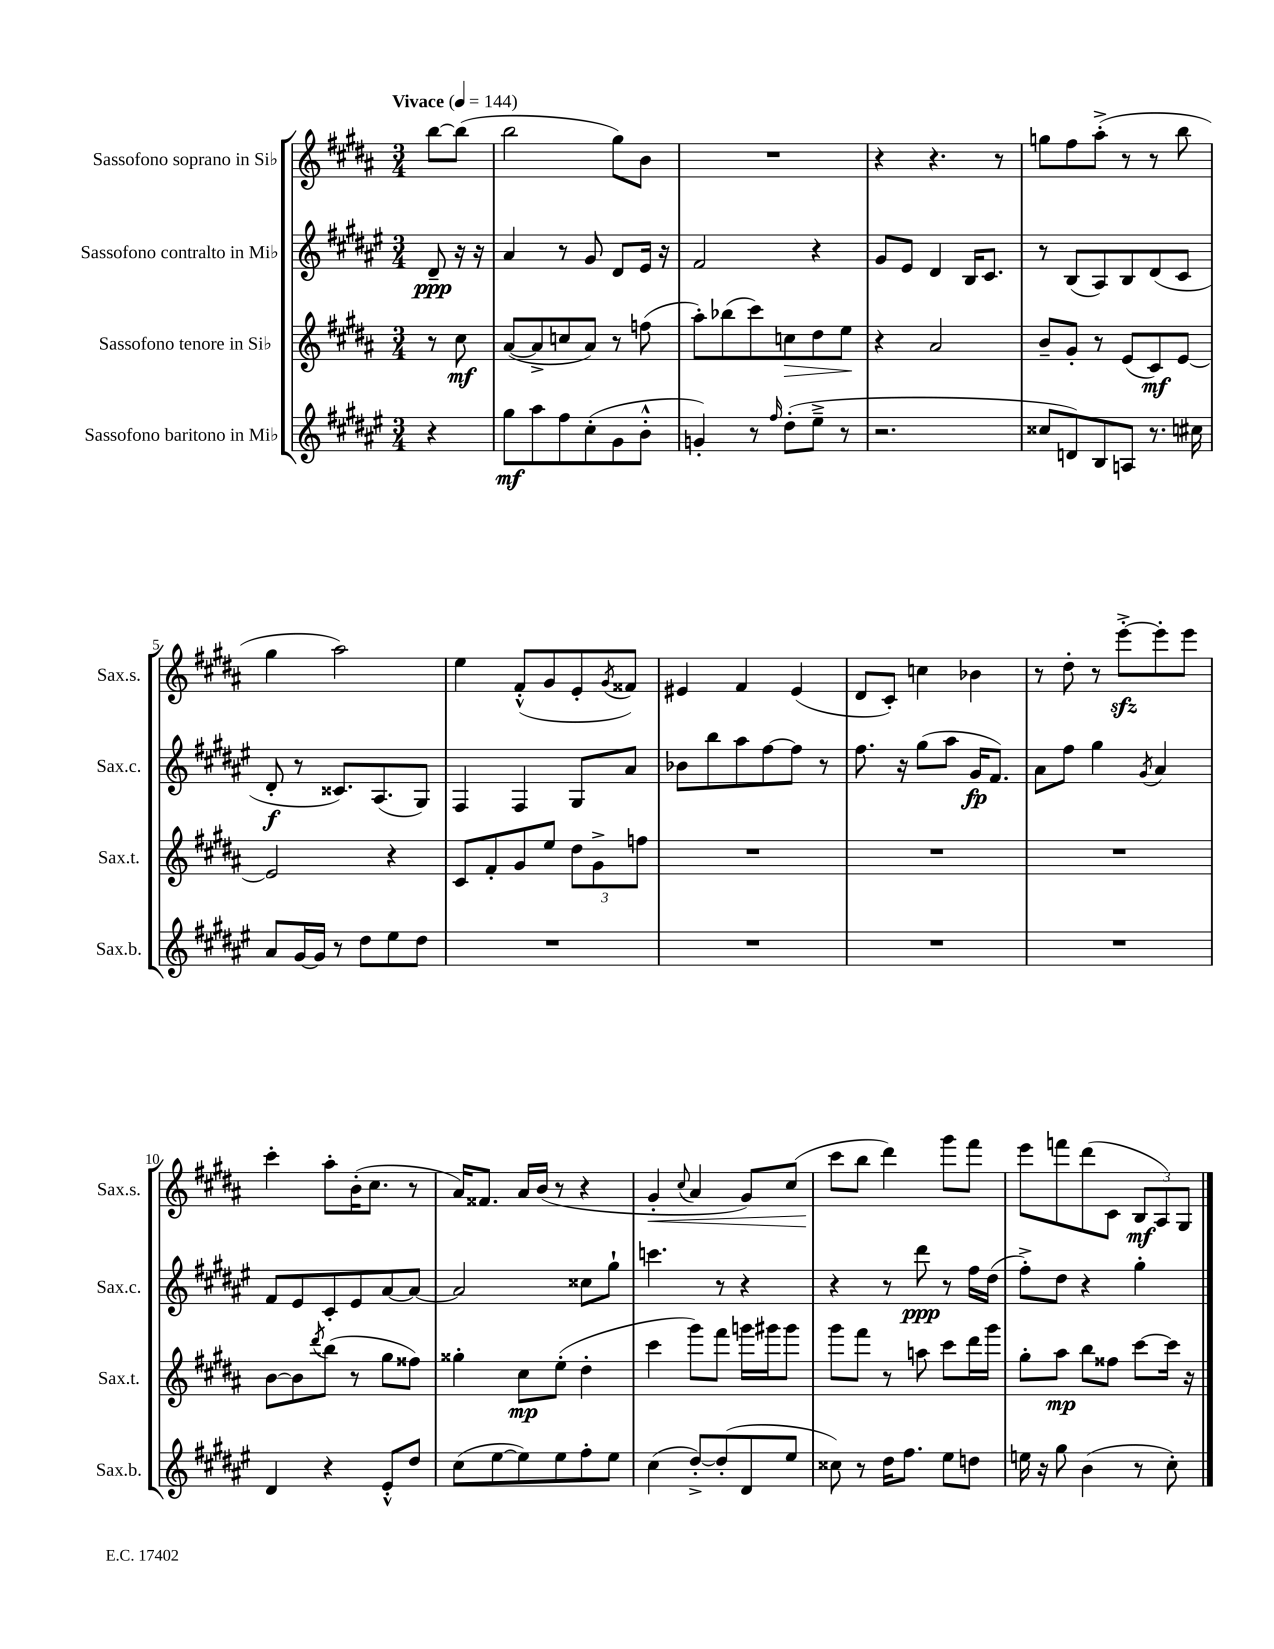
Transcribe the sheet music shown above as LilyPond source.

<<
\new StaffGroup <<
\new Staff = "s0" \with { instrumentName = "Sassofono soprano in Sib" shortInstrumentName = "Sax.s." } {
    \clef treble \key b \major \numericTimeSignature \time 3/4 \partial 4 \tempo "Vivace" 4 = 144
    b''8~ b''8( |
    b''2 gis''8) b'8 |
    R2. |
    r4 r4. r8 |
    g''8 fis''8 ais''8-.->( r8 r8 b''8 |
    gis''4 ais''2) |
    e''4 fis'8-.-^( gis'8 e'8-. \acciaccatura { gis'8 } fisis'8) |
    eis'4 fis'4 eis'4( |
    dis'8 cis'8-.) c''4 bes'4 |
    r8 dis''8-. r8 e'''8~-.->\sfz e'''8-. e'''8 |
    cis'''4-. ais''8-. b'16-.( cis''8. r8 |
    ais'16) fisis'8. ais'16 b'16( r8 r4 |
    gis'4-.\< \appoggiatura { cis''8 } ais'4 gis'8) cis''8( |
    cis'''8\! b''8 dis'''4) gis'''8 fis'''8 |
    e'''8 f'''8 dis'''8( cis'8 \tuplet 3/2 { b8\mf ais8) gis8 } \bar "|." |
}
\new Staff = "s1" \with { instrumentName = "Sassofono contralto in Mib" shortInstrumentName = "Sax.c." } {
    \clef treble \key fis \major \numericTimeSignature \time 3/4 \partial 4
    dis'8--\ppp r16 r16 |
    ais'4 r8 gis'8 dis'8 eis'16 r16 |
    fis'2 r4 |
    gis'8 eis'8 dis'4 b16 cis'8. |
    r8 b8( ais8) b8 dis'8( cis'8 |
    dis'8-.\f r8 cisis'8.) ais8.( gis8) |
    fis4 fis4 gis8 ais'8 |
    bes'8 b''8 ais''8 fis''8~ fis''8 r8 |
    fis''8. r16 gis''8( ais''8 gis'16\fp fis'8.) |
    ais'8 fis''8 gis''4 \acciaccatura { gis'8 } ais'4 |
    fis'8 eis'8 cis'8-. eis'8 ais'8~ ais'8~ |
    ais'2 cisis''8 gis''8-! |
    c'''4. r8 r4 |
    r4 r8 dis'''8\ppp r8 fis''16 dis''16( |
    fis''8-.->) dis''8 r4 gis''4-. \bar "|." |
}
\new Staff = "s2" \with { instrumentName = "Sassofono tenore in Sib" shortInstrumentName = "Sax.t." } {
    \clef treble \key b \major \numericTimeSignature \time 3/4 \partial 4
    r8 cis''8\mf |
    ais'8~( ais'8-> c''8 ais'8) r8 f''8( |
    ais''8-.) bes''8( cis'''8) c''8\> dis''8 e''8\! |
    r4 ais'2 |
    b'8-- gis'8-. r8 e'8( cis'8\mf) e'8~ |
    e'2 r4 |
    cis'8 fis'8-. gis'8 e''8 \tuplet 3/2 { dis''8 gis'8-> f''8 } |
    R2. |
    R2. |
    R2. |
    b'8~ b'8 \acciaccatura { dis'''8 } b''8( r8 gis''8 fisis''8) |
    gisis''4-. cis''8\mp e''8-.( dis''4-. |
    cis'''4 gis'''8) fis'''8 g'''16 gis'''16 gis'''8 |
    gis'''8 fis'''8 r8 a''8 cis'''8 dis'''16 gis'''16 |
    gis''8-. ais''8\mp b''8 fisis''8 cis'''8~ cis'''16 r16 \bar "|." |
}
\new Staff = "s3" \with { instrumentName = "Sassofono baritono in Mib" shortInstrumentName = "Sax.b." } {
    \clef treble \key fis \major \numericTimeSignature \time 3/4 \partial 4
    r4 |
    gis''8\mf ais''8 fis''8 cis''8-.( gis'8 b'8-.-^ |
    g'4-.) r8 \grace { fis''16 } dis''8-.( eis''8---> r8 |
    r2. |
    cisis''8 d'8) b8 a8 r8. cis''16 |
    ais'8 gis'16~ gis'16 r8 dis''8 eis''8 dis''8 |
    R2. |
    R2. |
    R2. |
    R2. |
    dis'4 r4 eis'8-.-^ dis''8 |
    cis''8( eis''8~ eis''8) eis''8 fis''8-. eis''8 |
    cis''4( dis''8~-.->) dis''8-.( dis'8 eis''8 |
    cisis''8) r8 dis''16 fis''8. eis''8 d''8 |
    e''16 r16 gis''8 b'4( r8 cis''8-.) \bar "|." |
}
>>
>>
